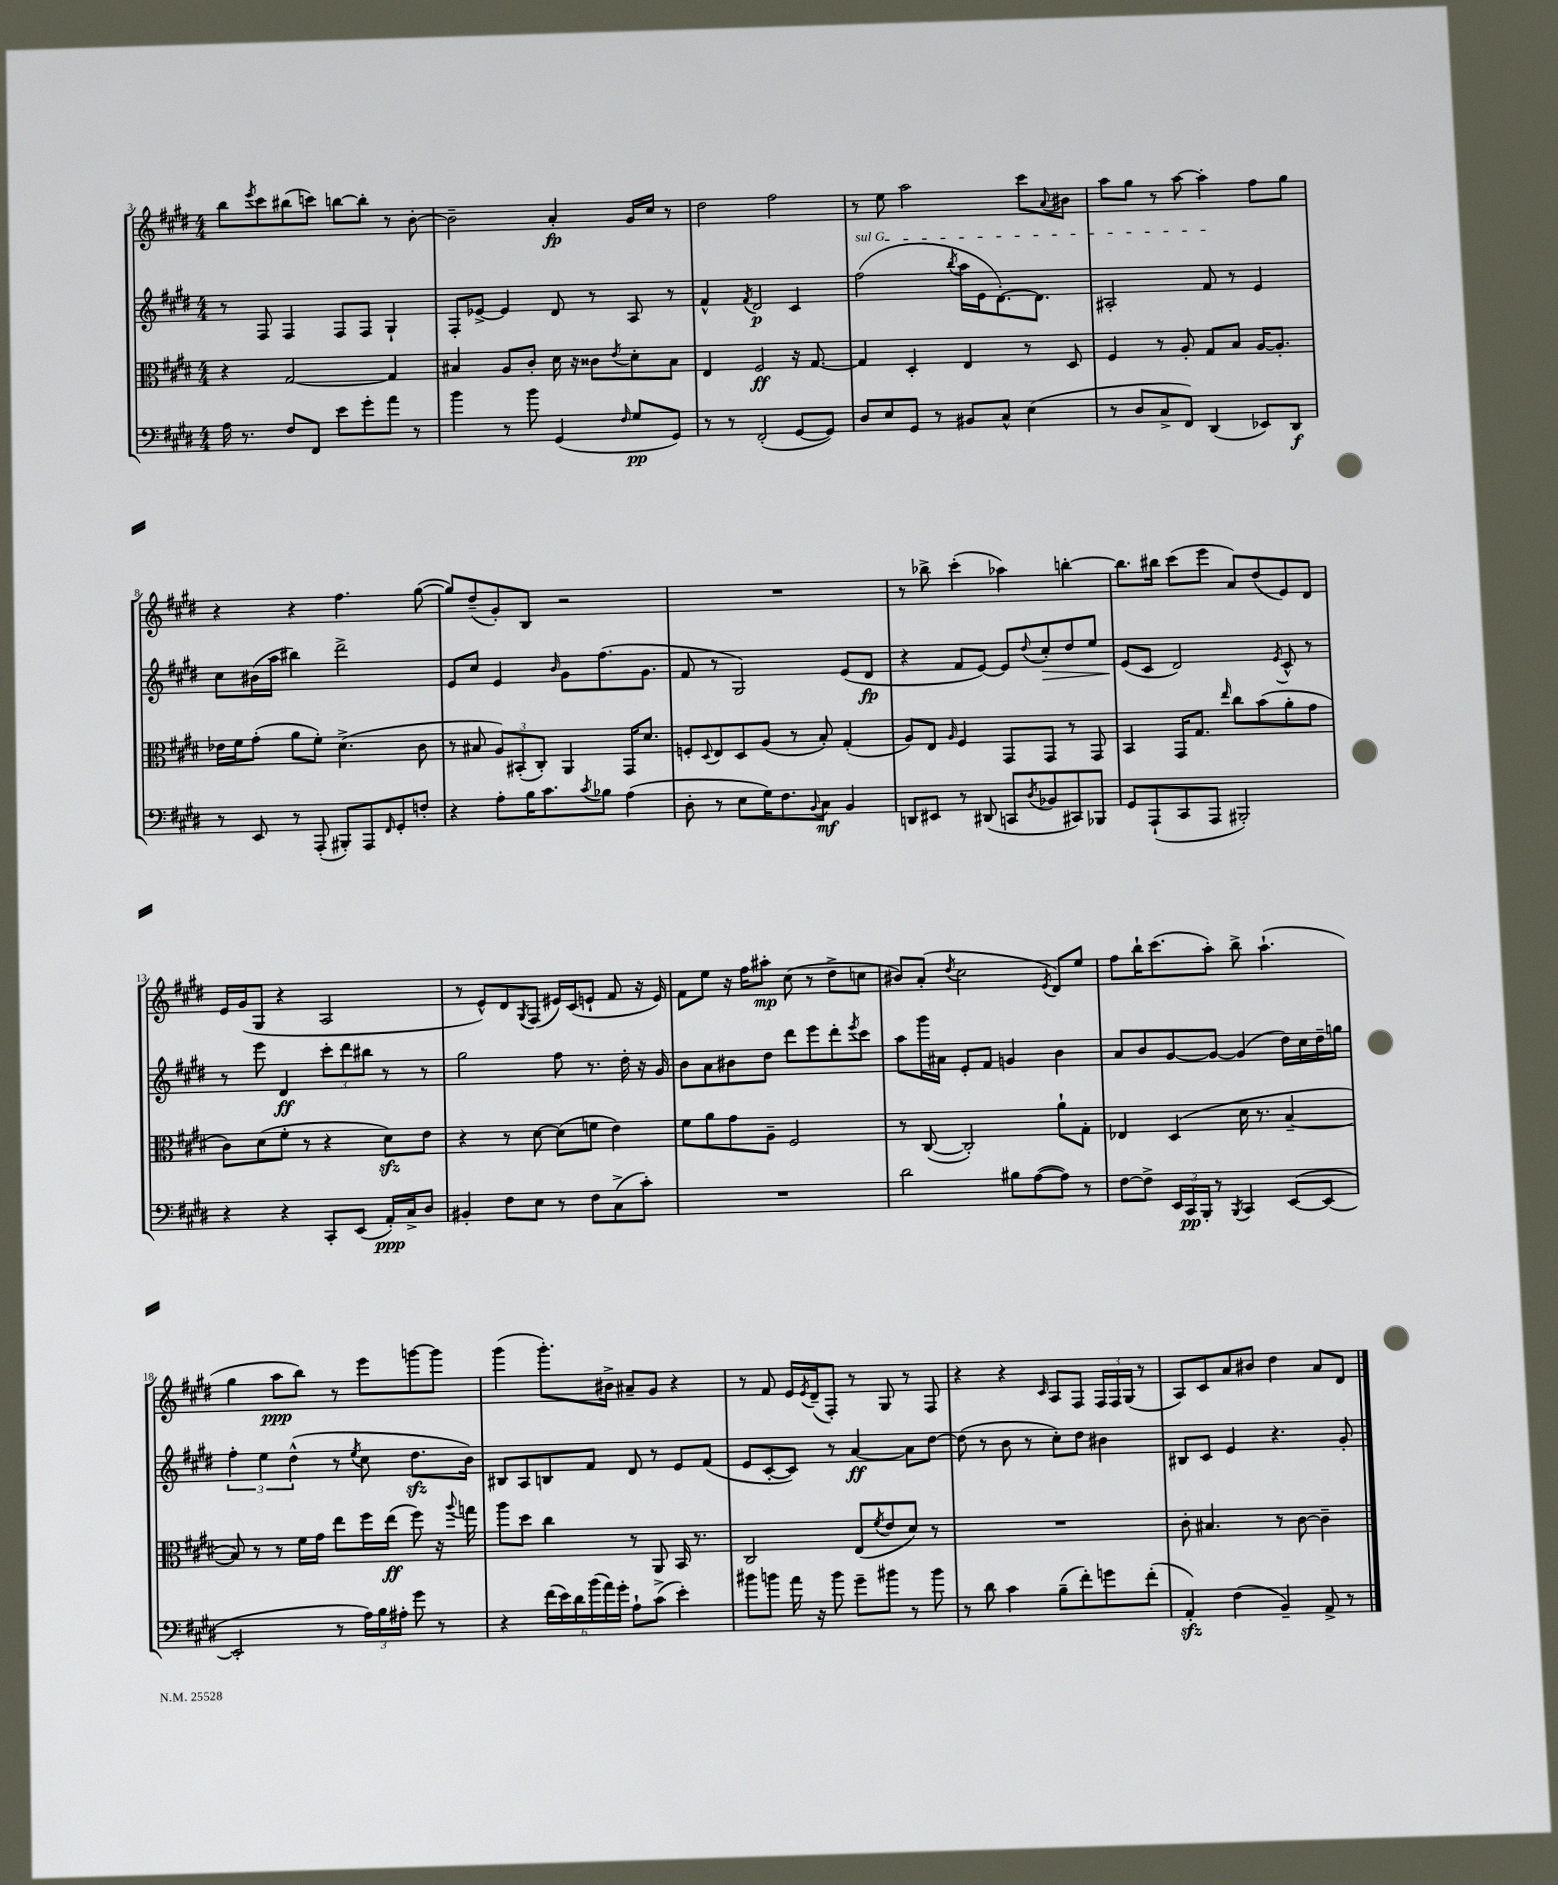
<<
\new StaffGroup <<
\new Staff = "s0" {
    \clef treble \key e \major \numericTimeSignature \time 4/4
    b''8 \acciaccatura { e'''8 } cis'''8 bis''8( c'''8) b''8~ b''8-. r8 b'8~-. |
    b'2-- a'4-.\fp gis'16 cis''16 r8 |
    dis''2 fis''2 |
    r8 e''8 a''2 cis'''8 \appoggiatura { a'8 } bis'8 |
    a''8 gis''8 r8 a''8~ a''4-. fis''8 gis''8 |
    r4 r4 fis''4. gis''8~( |
    gis''8) dis''8--( gis'8-.) b8 r2 |
    R1 |
    r8 bes''8-> cis'''4-.( aes''4) b''4~-. |
    b''8. bis''16 cis'''8( e'''8 a'8) dis''8( e'8) dis'8 |
    e'16 gis'16( gis8 r4 a2 |
    r8 e'8-^) dis'8 \acciaccatura { gis8 } fis8( eis'16) cis'16( e'8-! fis'8 r16 e'16) |
    fis'8 e''8 r16 fis''16 ais''8-.\mp cis''8( r8 dis''8-> c''8 |
    bis'8) a'8-.( \acciaccatura { dis''8 } cis''2 \acciaccatura { e'8 } dis'8) e''8 |
    fis''8 b''16-! cis'''8.( a''8-.) b''8-> a''4.-!( |
    gis''4 a''8\ppp b''8) r8 e'''8 g'''8~ g'''8 |
    gis'''4( gis'''8.-.) bis'16-> ais'8-- gis'8 r4 |
    r8 fis'8 e'16 \acciaccatura { e'8 } dis'16--( fis8-.) r8 gis8 r8 fis8 |
    r4 r4 \grace { cis'16 } a8 fis8 \tuplet 3/2 { fis16 fis16 gis16( } r8 |
    a8) cis'8 a'8 bis'8 dis''4 a'8 dis'8 \bar "|." |
}
\new Staff = "s1" {
    \clef treble \key e \major \numericTimeSignature \time 4/4
    r8 fis8 fis4 fis8 fis8 gis4-! |
    fis8-. ees'8~-> ees'4 dis'8 r8 a8 r8 |
    fis'4-^ \acciaccatura { fis'8 } dis'2\p cis'4 |
    \once \override TextSpanner.bound-details.left.text = \markup { \italic "sul G" } fis''2\startTextSpan( \acciaccatura { b''8 } a''16 e'16 dis'8.~-.) dis'8. |
    ais2-. fis'8\stopTextSpan r8 e'4 |
    cis''8 bis'16( a''16 bis''4) dis'''2-> |
    e'8 cis''8 e'4 \grace { b'16 } gis'8 fis''8.( gis'8. |
    fis'8 r8 gis2) e'8( dis'8\fp |
    r4 fis'8 e'8~) e'8 \appoggiatura { dis''8 } cis''8-.\> dis''8 e''8 |
    e'8\!( cis'8 dis'2) \acciaccatura { e'8 } cis'8-^ r8 |
    r8 e'''8 dis'4\ff \tuplet 3/2 { cis'''8-. dis'''8 bis''8 } r8 r8 |
    gis''2 fis''8 r8. dis''16-. r16 gis'16 |
    b'8 a'8 bis'8 dis''8 dis'''8 e'''8 dis'''8-. \acciaccatura { e'''8 } cis'''8 |
    a''8 gis'''16 ais'16 e'8-. fis'8 g'4 b'4 |
    a'8 b'8 gis'8~ gis'8~ gis'4( dis''16) cis''16 dis''16-- g''16 |
    \tuplet 3/2 { fis''4-. e''4 dis''4-^( } r8 \acciaccatura { e''8 } cis''8 dis''8.\sfz b'16) |
    bis8 a8 b8 fis'8 dis'8 r8 e'8 fis'8( |
    e'8 cis'8~-. cis'8) r8 a'4~\ff a'8 dis''8~ |
    dis''8( r8 b'8 r8 cis''8-.) dis''8 bis'4 |
    bis8 cis'8 e'4 r4. gis'8-. \bar "|." |
}
\new Staff = "s2" {
    \clef alto \key e \major \numericTimeSignature \time 4/4
    r4 gis2~ gis4 |
    bis4 a8 cis'8-. dis'16 r16 cisis'8 \acciaccatura { e'8 } dis'8-. bis8 |
    e4 fis2\ff r16 gis8.~ |
    gis4 dis4-. e4 r8 dis8 |
    fis4 r8 a8-. gis8 b8 a16~ a8.-. |
    ees'16 fis'16 gis'8-.( a'8 fis'8-.) dis'4.->( cis'8 |
    r8 bis8 \tuplet 3/2 { a8) bis,8-.( cis8-.) } a,4 gis,16 dis'8. |
    f8-. \appoggiatura { dis8 } e8 dis8 a8( r8 b8-.) gis4-.( |
    a8) e8 \grace { a16 } fis4 gis,8 gis,8 r8 gis,8 |
    b,4 gis,16 gis8. \grace { e''16 } cis''8 b'8( a'8-. gis'8 |
    cis'8) dis'8( fis'8-. r8 r4 dis'8\sfz) e'8 |
    r4 r8 dis'8~ dis'8( f'8 e'4) |
    fis'8 a'8 gis'8 a8-- fis2 |
    r8 cis8~( cis2-.) a'8-! gis8-. |
    ees4 dis4( dis'16 r8. b4~-- |
    b8) r8 r8 fis'16 gis'16 e''8 fis''16 e''16\ff( fis''8) r16 \appoggiatura { a''8 } g''16 |
    a''8 dis''8 cis''4 r8 a,8 b,16 r8. |
    cis2 e8( \acciaccatura { fis'8 } e'8 dis'8) r8 |
    R1 |
    cis'8-. bis4. r8 cis'8~ cis'4-- \bar "|." |
}
\new Staff = "s3" {
    \clef bass \key e \major \numericTimeSignature \time 4/4
    a16 r8. fis8 fis,8 e'8 gis'8-. a'8 r8 |
    b'4 r8 b'8 gis,4( \grace { fis16 } gis8\pp gis,8) |
    r8 r8 fis,2-.( gis,8~ gis,8) |
    dis8 e8 gis,8 r8 bis,8 cis8-^ e4( |
    r8 dis8 cis8-> fis,8) dis,4( ees,8) dis,8\f |
    r8 e,8 r8 a,,8-.( bis,,8-.) a,,8 \grace { fis,16 } gis,8-. f8-. |
    r4 a8-. b16 cis'8. \acciaccatura { cis'8 } bes8 a4( |
    dis8-. r8 e8 gis16) fis8. \appoggiatura { b,8 } cis8\mf b,4 |
    d,8 eis,8 r8 dis,8( c,8 \acciaccatura { dis8 } bes,8 cis,8) bes,,8 |
    gis,8 a,,8-!( cis,8 a,,8 bis,,2-.) |
    r4 r4 cis,8-. e,8( a,16-.\ppp) cis16-> dis8 |
    bis,4-. fis8 e8 r8 fis8 cis8->( cis'8-.) |
    R1 |
    dis'2 bis8 a8~( a8) r8 |
    fis8~ fis8-> \tuplet 3/2 { e,16 cis,16\pp b,,16-. } r8 \acciaccatura { b,,8 } cis,4 e,8~( e,8~ |
    e,2-. r8 \tuplet 3/2 { a16) b16 ais16-. } gis'8 r8 |
    r4 \tuplet 6/4 { fis'16( e'16) dis'16 b'16( a'16) gis'16-. } a8-! cis'8->( e'4-.) |
    bis'8 b'8 a'16 r16 b'8 gis'8-- bis'8 r8 bis'8 |
    r8 dis'8 cis'4 b8--( fis'8-.) g'8 fis'8-.( |
    a,4-.\sfz) fis4( b,4--) a,8-> r8 \bar "|." |
}
>>
>>
\layout { \context { \Score currentBarNumber = #3 } }
